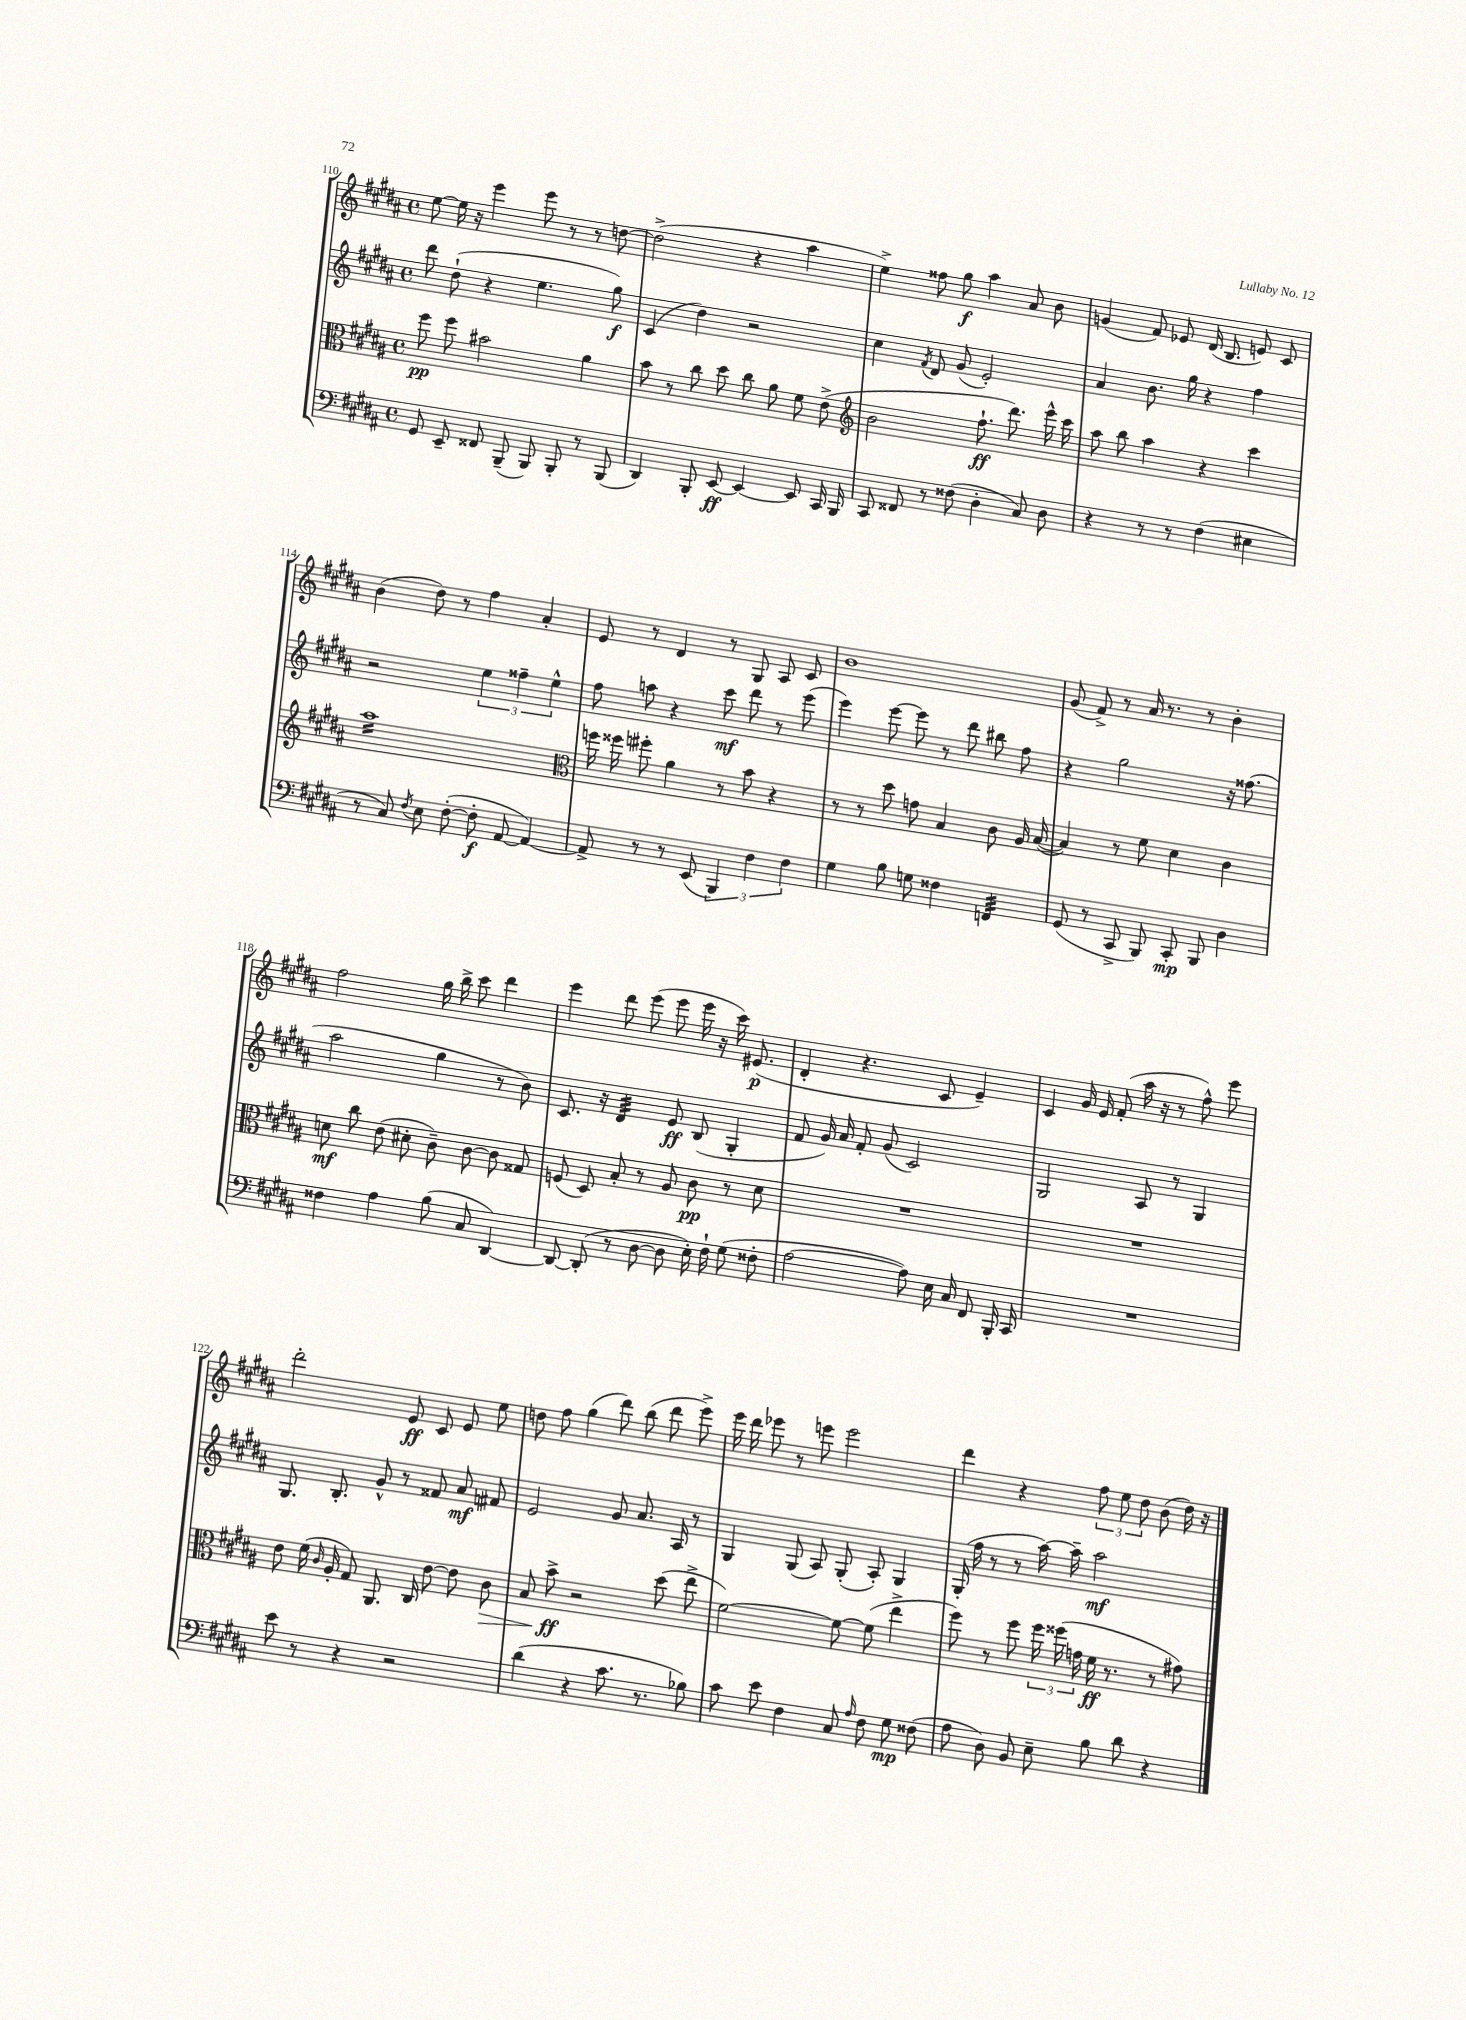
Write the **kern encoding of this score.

**kern	**dynam	**kern	**dynam	**kern	**dynam	**kern	**dynam
*part4	*part4	*part3	*part3	*part2	*part2	*part1	*part1
*staff4	*staff4	*staff3	*staff3	*staff2	*staff2	*staff1	*staff1
*clefF4	*	*clefC3	*	*clefG2	*	*clefG2	*
*k[f#c#g#d#a#]	*	*k[f#c#g#d#a#]	*	*k[f#c#g#d#a#]	*	*k[f#c#g#d#a#]	*
*M4/4	*	*M4/4	*	*M4/4	*	*M4/4	*
*met(c)	*	*met(c)	*	*met(c)	*	*met(c)	*
=110	=110	=110	=110	=110	=110	=110	=110
8GG#/	.	8ff#\	pp	8ddd#\	.	[8ee\	.
8EE~/	.	8ff#\	.	(8dd#`\	.	16ee\]	.
.	.	.	.	.	.	16r	.
8FF##X/	.	2b#X\	.	4r	.	4eee\	.
(8BBB~/	.	.	.	.	.	.	.
8BBB/)	.	.	.	4.ee\	.	8eee\	.
8BBB'/	.	.	.	.	.	8r	.
8r	.	4a#\	.	.	.	8r	.
(8BBB/	.	.	.	8gg#\)	f	[8ddn\	.
=111	=111	=111	=111	=111	=111	=111	=111
4DD#/)	.	8b\	.	(4c#/	.	(2dd^\]	.
.	.	8r	.	.	.	.	.
8BBB'/	.	8cc#\	.	4dd#\)	.	.	.
[8EE/	ff	8dd#\	.	.	.	.	.
4EE/_	.	8cc#\	.	2r	.	4r	.
.	.	8a#\	.	.	.	.	.
8EE/]	.	8f#\	.	.	.	4aa#\	.
16CC#/	.	(8e^\	.	.	.	.	.
16BBB/	.	.	.	.	.	.	.
=112	=112	=112	=112	=112	=112	=112	=112
*	*	*clefG2	*	*	*	*	*
8CC#/	.	2b\	.	4cc#\	.	4ee^\)	.
8FF##X/	.	.	.	.	.	.	.
.	.	.	.	8qf#/	.	.	.
8r	.	.	.	8d#/	.	8ff##X\	.
(8F##X\	.	.	.	(8g#/	.	8gg#\	f
4D#'\	.	8.ff#`\	ff	2e'/)	.	4aa#\	.
.	.	8.ddd#\)	.	.	.	.	.
8C#/)	.	.	.	.	.	8a#/	.
8D#\	.	16eee^^\	.	.	.	8b\	.
.	.	16ccc#\	.	.	.	.	.
=113	=113	=113	=113	=113	=113	=113	=113
4r	.	8aa#\	.	4a#/	.	(4gn/	.
.	.	8bb\	.	.	.	.	.
8r	.	4aa#\	.	8.b\	.	8f#/)	.
8r	.	.	.	.	.	8e-X/	.
.	.	.	.	16gg#\	.	.	.
(4F#\	.	4r	.	4r	.	(16d#/	.
.	.	.	.	.	.	8.B/	.
4E#X\	.	4ccc#\	.	4ff#\	.	8en/)	.
.	.	.	.	.	.	8c#/	.
!!LO:LB:g=z
=114	=114	=114	=114	=114	=114	=114	=114
*	*	*tremolo	*	*	*	*	*
8r	.	16aa#LL	.	2r	.	(4b\	.
.	.	16aa#	.	.	.	.	.
8C#/)	.	16aa#	.	.	.	.	.
.	.	16aa#	.	.	.	.	.
8qF#/	.	.	.	.	.	.	.
8E\	.	16aa#	.	.	.	8dd#\)	.
.	.	16aa#	.	.	.	.	.
([8F#'\	.	16aa#	.	.	.	8r	.
.	.	16aa#	.	.	.	.	.
8F#'\]	f	16aa#	.	6ee\	.	4ff#\	.
.	.	16aa#	.	.	.	.	.
[8AA#/	.	16aa#	.	.	.	.	.
.	.	.	.	6ff##X~\	.	.	.
.	.	16aa#	.	.	.	.	.
4AA#/_)	.	16aa#	.	.	.	4a#'/	.
.	.	16aa#	.	.	.	.	.
.	.	.	.	6ee^^\	.	.	.
.	.	16aa#	.	.	.	.	.
.	.	16aa#JJ	.	.	.	.	.
*	*	*Xtremolo	*	*	*	*	*
=115	=115	=115	=115	=115	=115	=115	=115
*	*	*clefC3	*	*	*	*	*
8AA#^/]	.	16ffn\	.	8ff#\	.	8e/	.
.	.	16ff##X\	.	.	.	.	.
8r	.	8ff#X'\	.	8aan\	.	8r	.
8r	.	4a#\	.	4r	.	4d#/	.
(8EE/	.	.	.	.	.	.	.
6BBB/)	.	8r	.	8ccc#\	mf	8r	.
.	.	8b\	.	8ddd#\	.	8G#/	.
6F#\	.	.	.	.	.	.	.
.	.	4r	.	8r	.	8A#/	.
6F#\	.	.	.	.	.	.	.
.	.	.	.	(8eee\	.	8c#/	.
=116	=116	=116	=116	=116	=116	=116	=116
4G#\	.	8r	.	4eee\)	.	1b	.
.	.	8r	.	.	.	.	.
8B\	.	8dd#\	.	[8eee\	.	.	.
8Gn\	.	8gn\	.	8eee\]	.	.	.
4F##X\	.	4B/	.	8r	.	.	.
.	.	.	.	8ddd#\	.	.	.
*tremolo	*	*	*	*	*	*	*
32FFn/LLL	.	8c#\	.	8bb#X\	.	.	.
32FFn/	.	.	.	.	.	.	.
32FFn/	.	.	.	.	.	.	.
32FFn/	.	.	.	.	.	.	.
32FFn/	.	16A#/	.	8ff#\	.	.	.
32FFn/	.	.	.	.	.	.	.
32FFn/	.	([16B/	.	.	.	.	.
32FFn/JJJ	.	.	.	.	.	.	.
*Xtremolo	*	*	*	*	*	*	*
=117	=117	=117	=117	=117	=117	=117	=117
(8GG#/	.	4B/])	.	4r	.	(8g#/	.
8r	.	.	.	.	.	8f#^/)	.
8CC#^/	.	8r	.	2gg#\	.	8r	.
8BBB/)	.	8f#\	.	.	.	16a#/	.
.	.	.	.	.	.	8.r	.
8CC#'/	mp	4d#\	.	.	.	.	.
8BBB/	.	.	.	.	.	8r	.
4D#\	.	4c#\	.	16r	.	4b'\	.
.	.	.	.	(8.ff##X\	.	.	.
!!LO:LB:g=z
=118	=118	=118	=118	=118	=118	=118	=118
4F##X\	.	8dn\	mf	2aa#\	.	2ff#\	.
.	.	8cc#\	.	.	.	.	.
4A#\	.	(8e\	.	.	.	.	.
.	.	8d#X'\	.	.	.	.	.
(8B\	.	8c#~\)	.	4gg#\	.	16gg#\	.
.	.	.	.	.	.	16bb^\	.
8C#/	.	[8c#\	.	.	.	8ccc#\	.
[4DD#/)	.	8c#\]	.	8r	.	4ddd#\	.
.	.	8G##X/	.	8b\)	.	.	.
=119	=119	=119	=119	=119	=119	=119	=119
8DD#/_	.	(8Fn/	.	8.c#/	.	4eee\	.
(8DD#'/]	.	8D#/)	.	.	.	.	.
.	.	.	.	16r	.	.	.
*	*	*	*	*tremolo	*	*	*
8r	.	8B'/	.	32d#/LLL	.	8ddd#\	.
.	.	.	.	32d#/	.	.	.
.	.	.	.	32d#/	.	.	.
.	.	.	.	32d#/	.	.	.
[8D#\	.	8r	.	32d#/	.	(8eee\	.
.	.	.	.	32d#/	.	.	.
.	.	.	.	32d#/	.	.	.
.	.	.	.	32d#/JJJ	.	.	.
*	*	*	*	*Xtremolo	*	*	*
8D#\]	.	8A#/	.	8e/	ff	8eee\	.
16E'\)	.	8c#\	pp	(8B/	.	16eee\	.
16F#`\	.	.	.	.	.	16r	.
(8G#\	.	8r	.	4G#'/	.	16ccc#\)	.
.	.	.	.	.	.	(8.e#X/	p
8F##X'\	.	8d#\	.	.	.	.	.
=120	=120	=120	=120	=120	=120	=120	=120
[2A#\	.	1r	.	8f#/	.	4d#'/	.
.	.	.	.	16g#/)	.	.	.
.	.	.	.	16a#/	.	.	.
.	.	.	.	8f#'/	.	4.r	.
.	.	.	.	(8g#/	.	.	.
8A#\])	.	.	.	2c#/)	.	.	.
16E\	.	.	.	.	.	8c#/	.
16C#/	.	.	.	.	.	.	.
8FF#/	.	.	.	.	.	4e~/)	.
16BBB'/	.	.	.	.	.	.	.
16CC#/	.	.	.	.	.	.	.
=121	=121	=121	=121	=121	=121	=121	=121
1r	.	1r	.	2G#/	.	4c#/	.
.	.	.	.	.	.	16g#/	.
.	.	.	.	.	.	16e/	.
.	.	.	.	.	.	(8f#'/	.
.	.	.	.	8A#/	.	16aa#\	.
.	.	.	.	.	.	16r	.
.	.	.	.	8r	.	8r	.
.	.	.	.	4G#/	.	8ff#^^\)	.
.	.	.	.	.	.	8eee\	.
!!LO:LB:g=z
=122	=122	=122	=122	=122	=122	=122	=122
8e\	.	8e\	.	8.G#/	.	2ddd#'\	.
8r	.	(16f#\	.	.	.	.	.
.	.	16qqc#/	.	.	.	.	.
.	.	16A#'/	.	8.B'/	.	.	.
4r	.	8G#/)	.	.	.	.	.
.	.	8.AA#/	.	8g#^^/	.	.	.
2r	.	.	.	8r	.	8e/	ff
.	.	16C#/	.	.	.	.	.
.	.	[8e\	.	8f##X/	.	8c#/	.
.	.	8e\]	.	8a#/	mf	8e/	.
!	!	!	!LO:HP:b	!	!	!	!
.	.	8c#\	>	8f#X/	.	8ee\	.
=123	=123	=123	=123	=123	=123	=123	=123
(4d#\	.	8B/	.	2e/	.	8ddn\	.
.	.	8b^\	ff	.	.	8ff#\	.
4r	.	2r	]	.	.	(4gg#\	.
8.c#\	.	.	.	8g#/	.	8ddd#\)	.
.	.	.	.	8.a#/	.	(8bb\	.
8.r	.	.	.	.	.	.	.
.	.	(8dd#\	.	.	.	8ddd#\	.
.	.	.	.	16A#/	.	.	.
8B-X\)	.	8ee^\	.	8r	.	8eee^\)	.
=124	=124	=124	=124	=124	=124	=124	=124
8c#\	.	[2f#\)	.	4G#/	.	16eee\	.
.	.	.	.	.	.	16ddd#\	.
8e\	.	.	.	.	.	8eee-X\	.
4F#\	.	.	.	(8G#/	.	8r	.
.	.	.	.	8A#/)	.	8eeen\	.
8C#/	.	8f#\_	.	(8G#'/	.	2eee\	.
16qqA#/	.	.	.	.	.	.	.
8F#\	.	(8f#\]	.	8A#'/)	.	.	.
8G#\	mp	4ee^\	.	4G#/	.	.	.
(8F##X\	.	.	.	.	.	.	.
=125	=125	=125	=125	=125	=125	=125	=125
8A#\	.	8ff#\)	.	(16G#'/	.	4ddd#\	.
.	.	.	.	16ff#\	.	.	.
8D#\)	.	8r	.	8r	.	.	.
8BB/	.	8ff#\	.	8r	.	4r	.
8E~\	.	24ff#\	.	[16aa#\)	.	.	.
.	.	(24ff##X\	.	.	.	.	.
.	.	.	.	16aa#~\]	.	.	.
.	.	24gn\	.	.	.	.	.
8B\	.	16f#\	ff	2aa#\	mf	12ff#\	.
.	.	8.r	.	.	.	.	.
.	.	.	.	.	.	12ee\	.
8d#\	.	.	.	.	.	.	.
.	.	.	.	.	.	12dd#\	.
4r	.	8r	.	.	.	(8b\	.
.	.	8g#X\)	.	.	.	16dd#\)	.
.	.	.	.	.	.	16r	.
==	==	==	==	==	==	==	==
*-	*-	*-	*-	*-	*-	*-	*-
